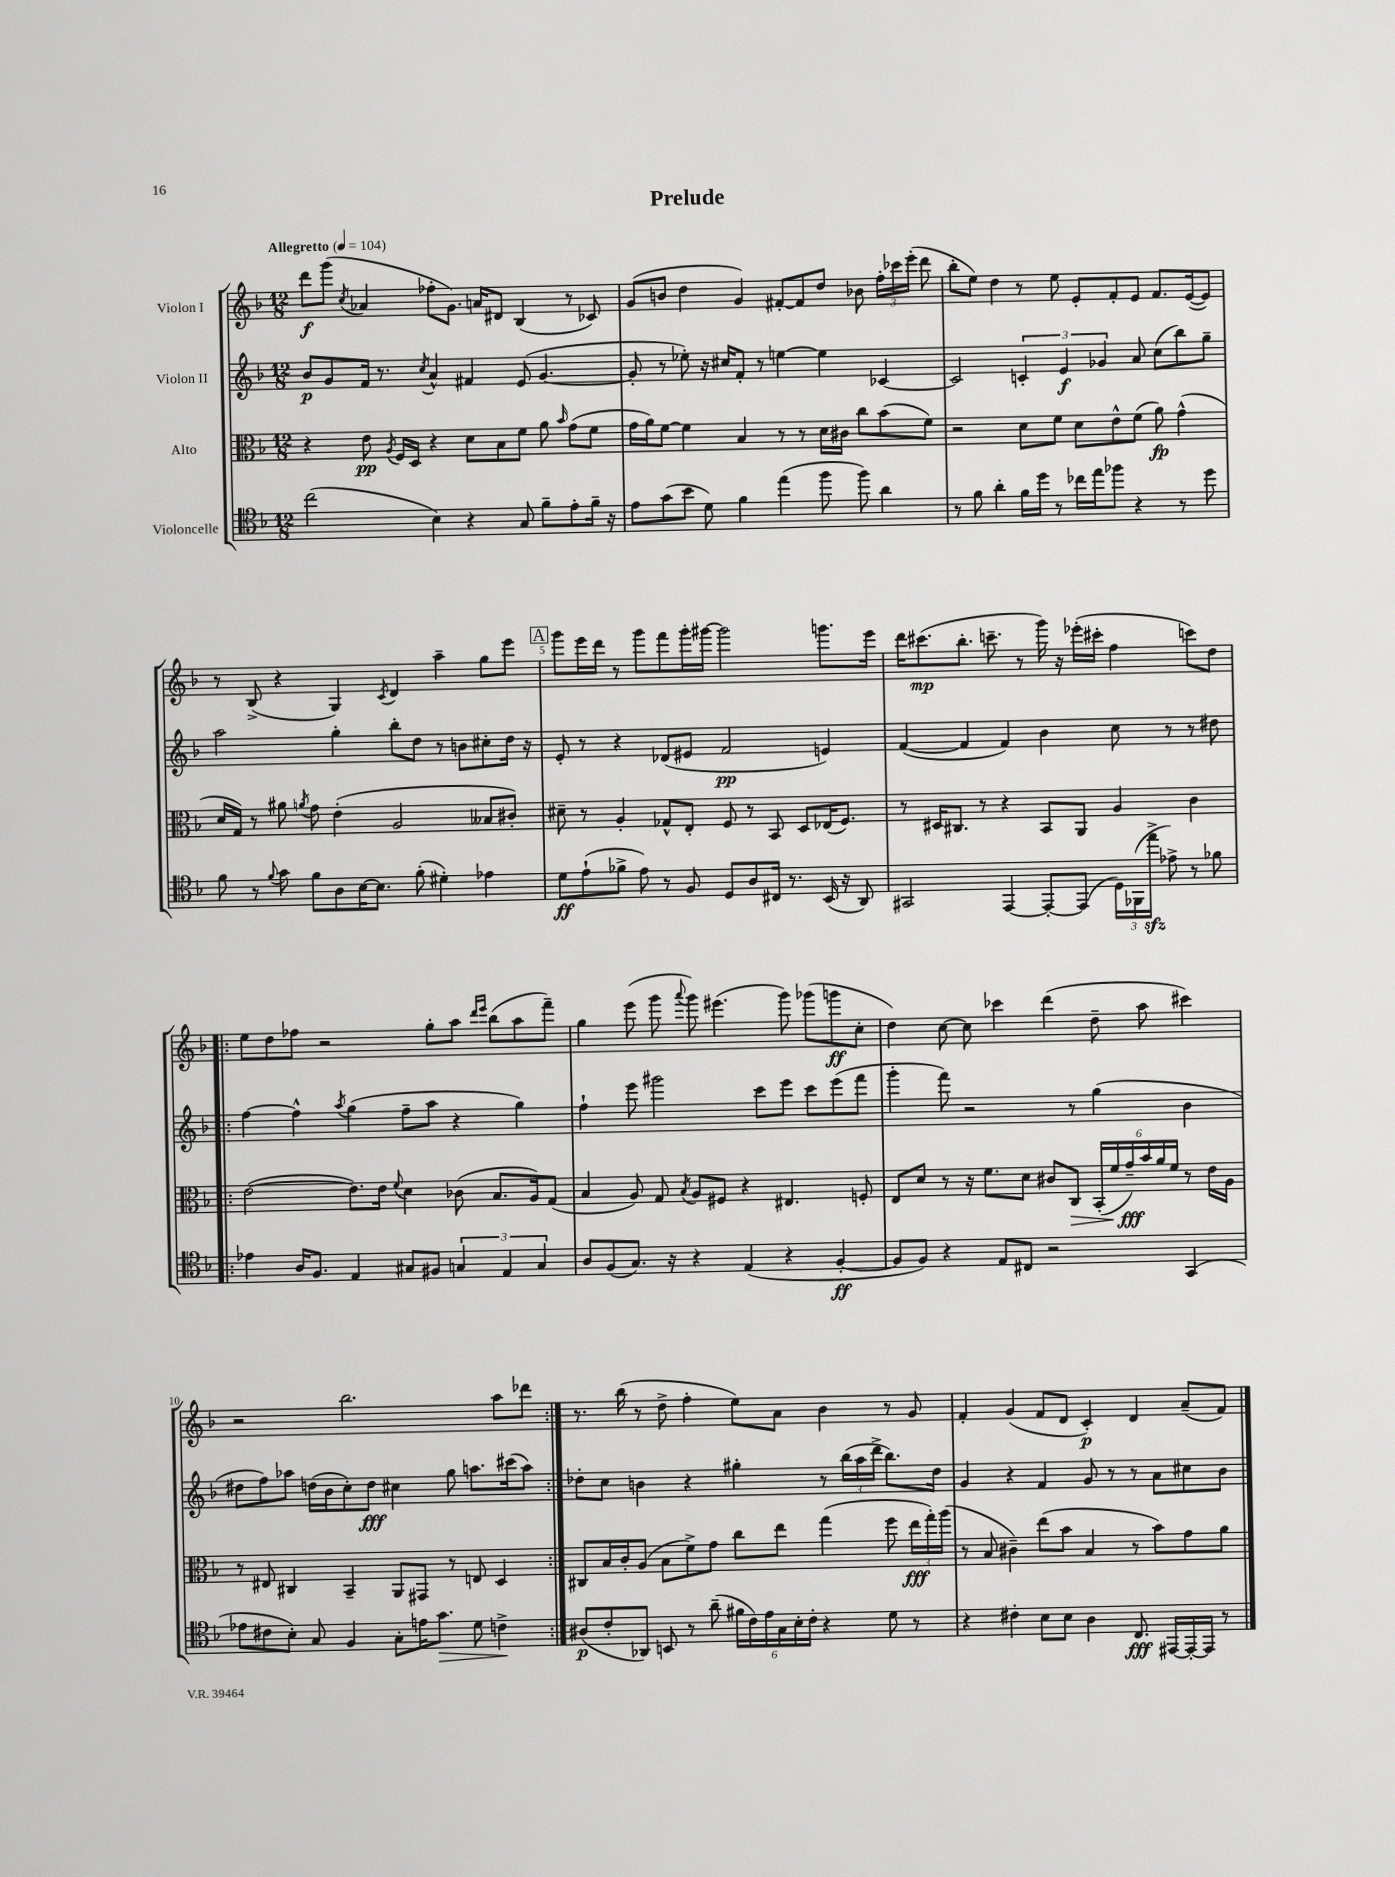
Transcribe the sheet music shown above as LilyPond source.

\header { title = "Prelude" }
<<
\new StaffGroup <<
\new Staff = "s0" \with { instrumentName = "Violon I" } {
    \clef treble \key f \major \numericTimeSignature \time 12/8 \tempo "Allegretto" 4 = 104
    \autoBeamOff d'''8[\f g'''8]( \acciaccatura { c''8 } aes'4 fes''8[-. g'8.]) a'16[ dis'8] bes4( r8 ces'8) |
    g'8[( b'8] d''4 g'4) fis'8[~-. fis'8 d''8] bes'8 \tuplet 3/2 { f''16[-. ces'''16 e'''16]-.( } d'''8 |
    bes''8[-. e''8]) d''4 r8 e''8 e'8[-. f'8-. e'8] f'8.[ e'16~( e'8]) |
    r8 bes8->( r4 g4) \acciaccatura { c'8 } d'4 a''4-- g''8[ e'''8] |
    \mark \markup { \box "A" } g'''8[ e'''16 d'''16] r8 g'''8[ f'''8 g'''16-. gis'''16]~ gis'''2 g'''8.[ e'''16] |
    d'''16[ cis'''8.\mp( bes''8.]-. c'''8.-- r8 g'''16) r16 ees'''16[-.( cis'''16]-. f''4 c'''8[) d''8] |
    \repeat volta 2 { e''8[ d''8 fes''8] r2 g''8[-. a''8] \grace { d'''16[ e'''16] } bes''8[( a''8 f'''8]--) |
    g''4 e'''8( g'''8 \appoggiatura { a'''8 } g'''8) eis'''4.( g'''8) ges'''8[( g'''8\ff c''8]-. |
    d''4) c''8~ c''8 ces'''4 d'''4( d''8-- a''8 cis'''4) |
    r2 bes''2. a''8[ des'''8] | }
    r8. bes''16( r8 d''8-> f''4-. e''8[) a'8] bes'4 r8 g'8 |
    f'4-. g'4( f'8[ d'8] c'4-.\p) d'4 a'8[--( f'8]) \bar "|." |
}
\new Staff = "s1" \with { instrumentName = "Violon II" } {
    \clef treble \key f \major \numericTimeSignature \time 12/8
    \autoBeamOff bes'8[\p g'8 f'16] r8. \acciaccatura { c''8 } a'4-^ fis'4 e'8( g'4.~ |
    g'8-. r8 ees''8-.) r16 cis''16[ f'8]-. r8 e''4~ e''4 ces'4~ |
    ces'2 \tuplet 3/2 { c'4-. e'4\f ges'4 } a'8 c''8[( bes''8) g''8]-- |
    a''2 g''4-. bes''8[-. d''8] r8 b'8[ cis''8-. d''16] r16 |
    \mark \markup { \box "A" } e'8-. r8 r4 des'8[( eis'8] f'2\pp e'4) |
    f'4~( f'4 f'4) bes'4 c''8 r8 r8 dis''8 |
    \repeat volta 2 { f''4~ f''4-^ \acciaccatura { a''8 } g''4( f''8[-- a''8] r4 g''4) |
    f''4-! e'''8 gis'''2 c'''8[ e'''8] c'''8[ e'''8( f'''8] |
    g'''4-. f'''8) r2 r8 g''4( bes'4 |
    dis''8[ f''8) aes''8] d''16[( bes'16 c''8-.) d''8]\fff cis''4 g''8 a''8.[ cis'''16( a''8]) | }
    des''8[-. c''8] b'4 r4 gis''4-. r8 \tuplet 3/2 { bes''16[( a''16 d'''16]-> } bes''8.[) des''16] |
    g'4 r4 f'4 g'8 r8 r8 a'8[ cis''8 bes'8] \bar "|." |
}
\new Staff = "s2" \with { instrumentName = "Alto" } {
    \clef alto \key f \major \numericTimeSignature \time 12/8
    \autoBeamOff r4 e'8\pp \acciaccatura { a8 } f16[ d16] r4 d'8[ bes8 f'8] a'8 \grace { bes'16 } g'8[( f'8] |
    g'16[ a'16) f'8]~ f'4 bes4 r8 r8 d'16[ cis'16] c''8[ bes'8( f'8]) |
    r2 d'8[ f'8] d'8[ e'8-^ f'8]( a'8\fp) g'4-^( |
    d'16[ g16]) r8 ais'8 \acciaccatura { a'8 } g'8 e'4-.( a2 beses8[ cis'8]-.) |
    \mark \markup { \box "A" } dis'8-- r8 a4-. ges8[-^ e8]-. f8 r8 bes,8 d8[ ees16( f8.]) |
    r8 dis16[ cis8.] r8 r4 bes,8[ a,8] a4 c'4 |
    \repeat volta 2 { e'2~( e'8.[) e'16] \appoggiatura { f'8 } d'4 ces'8( bes8.[ a16) g8]( |
    bes4 a8) g8 \acciaccatura { bes8 } a8[ fis8] r4 eis4. f8-. |
    e8[ d'8] r8 r16 f'8.[ d'8] cis'8[ c8]\> \tuplet 6/4 { bes,16[-.( f'16 g'16--\fff\!) bes'16 a'16 f'16] } r8 e'16[ a16] |
    r8 eis8 cis4 bes,4-- a,8[ gis,8] r8 e8 d4 | }
    cis8[ bes16 c'16-. a8]( bes8[ f'8->) g'8] c''8[ e''8] g''4( f''8 \tuplet 3/2 { e''16[\fff g''16-.) a''16]( } |
    r8 bes8 cis'4--) e''8[( bes'8] bes4 r8 bes'8[) g'8 a'8] \bar "|." |
}
\new Staff = "s3" \with { instrumentName = "Violoncelle" } {
    \clef tenor \key f \major \numericTimeSignature \time 12/8
    \autoBeamOff c''2( bes4) r4 g8 f'8[-- e'8-. f'16]-- r16 |
    e'8[ g'8( bes'8] d'8) f'4 e''4( f''8 f''8) a'4 |
    r8 f'8 a'4-. f'16[ d''16] r8 ces''16[ e''16 fes''8] r4 r8 d''8 |
    f'8 r8 \appoggiatura { f'8 } g'8 f'8[ a8 bes16~ bes8.] f'8-.( dis'4-.) ees'4 |
    \mark \markup { \box "A" } d'8[\ff e'8-!( fes'8]-> e'8) r8 f8 d8[ a8 cis16] r8. bes,16( r16 a,8) |
    gis,2 e,4~ e,8[~-. e,8]( \tuplet 3/2 { d16[) fes,16( e''16]->\sfz } ees'8->) r8 fes'8 |
    \repeat volta 2 { ees'4 a16[ f8.] e4 gis8[ fis8] \tuplet 3/2 { g4 e4 g4 } |
    a8[ f8( g8.]) r16 r4 e4( r4 f4~-.\ff |
    f8[ f8]) r4 e8[ cis8] r2 g,4( |
    ees'8[ cis'8 bes8]-.) g8 f4 g8[-. e'16 g'8.]\> d'8 c'4->\! | }
    ais8[\p( c'8-. aes,8]) b,8 r8 a'8--( \tuplet 6/4 { fis'16[ c'16) e'16 g16 bes16-. c'16]-. } r4 d'8 r8 |
    r4 cis'4-. bes8[ bes8] a4 c8.\fff eis,16[~ eis,16~-. eis,16] r8 \bar "|." |
}
>>
>>
\layout { \context { \Score \override BarNumber.break-visibility = ##(#f #t #t) barNumberVisibility = #(every-nth-bar-number-visible 5) } }
